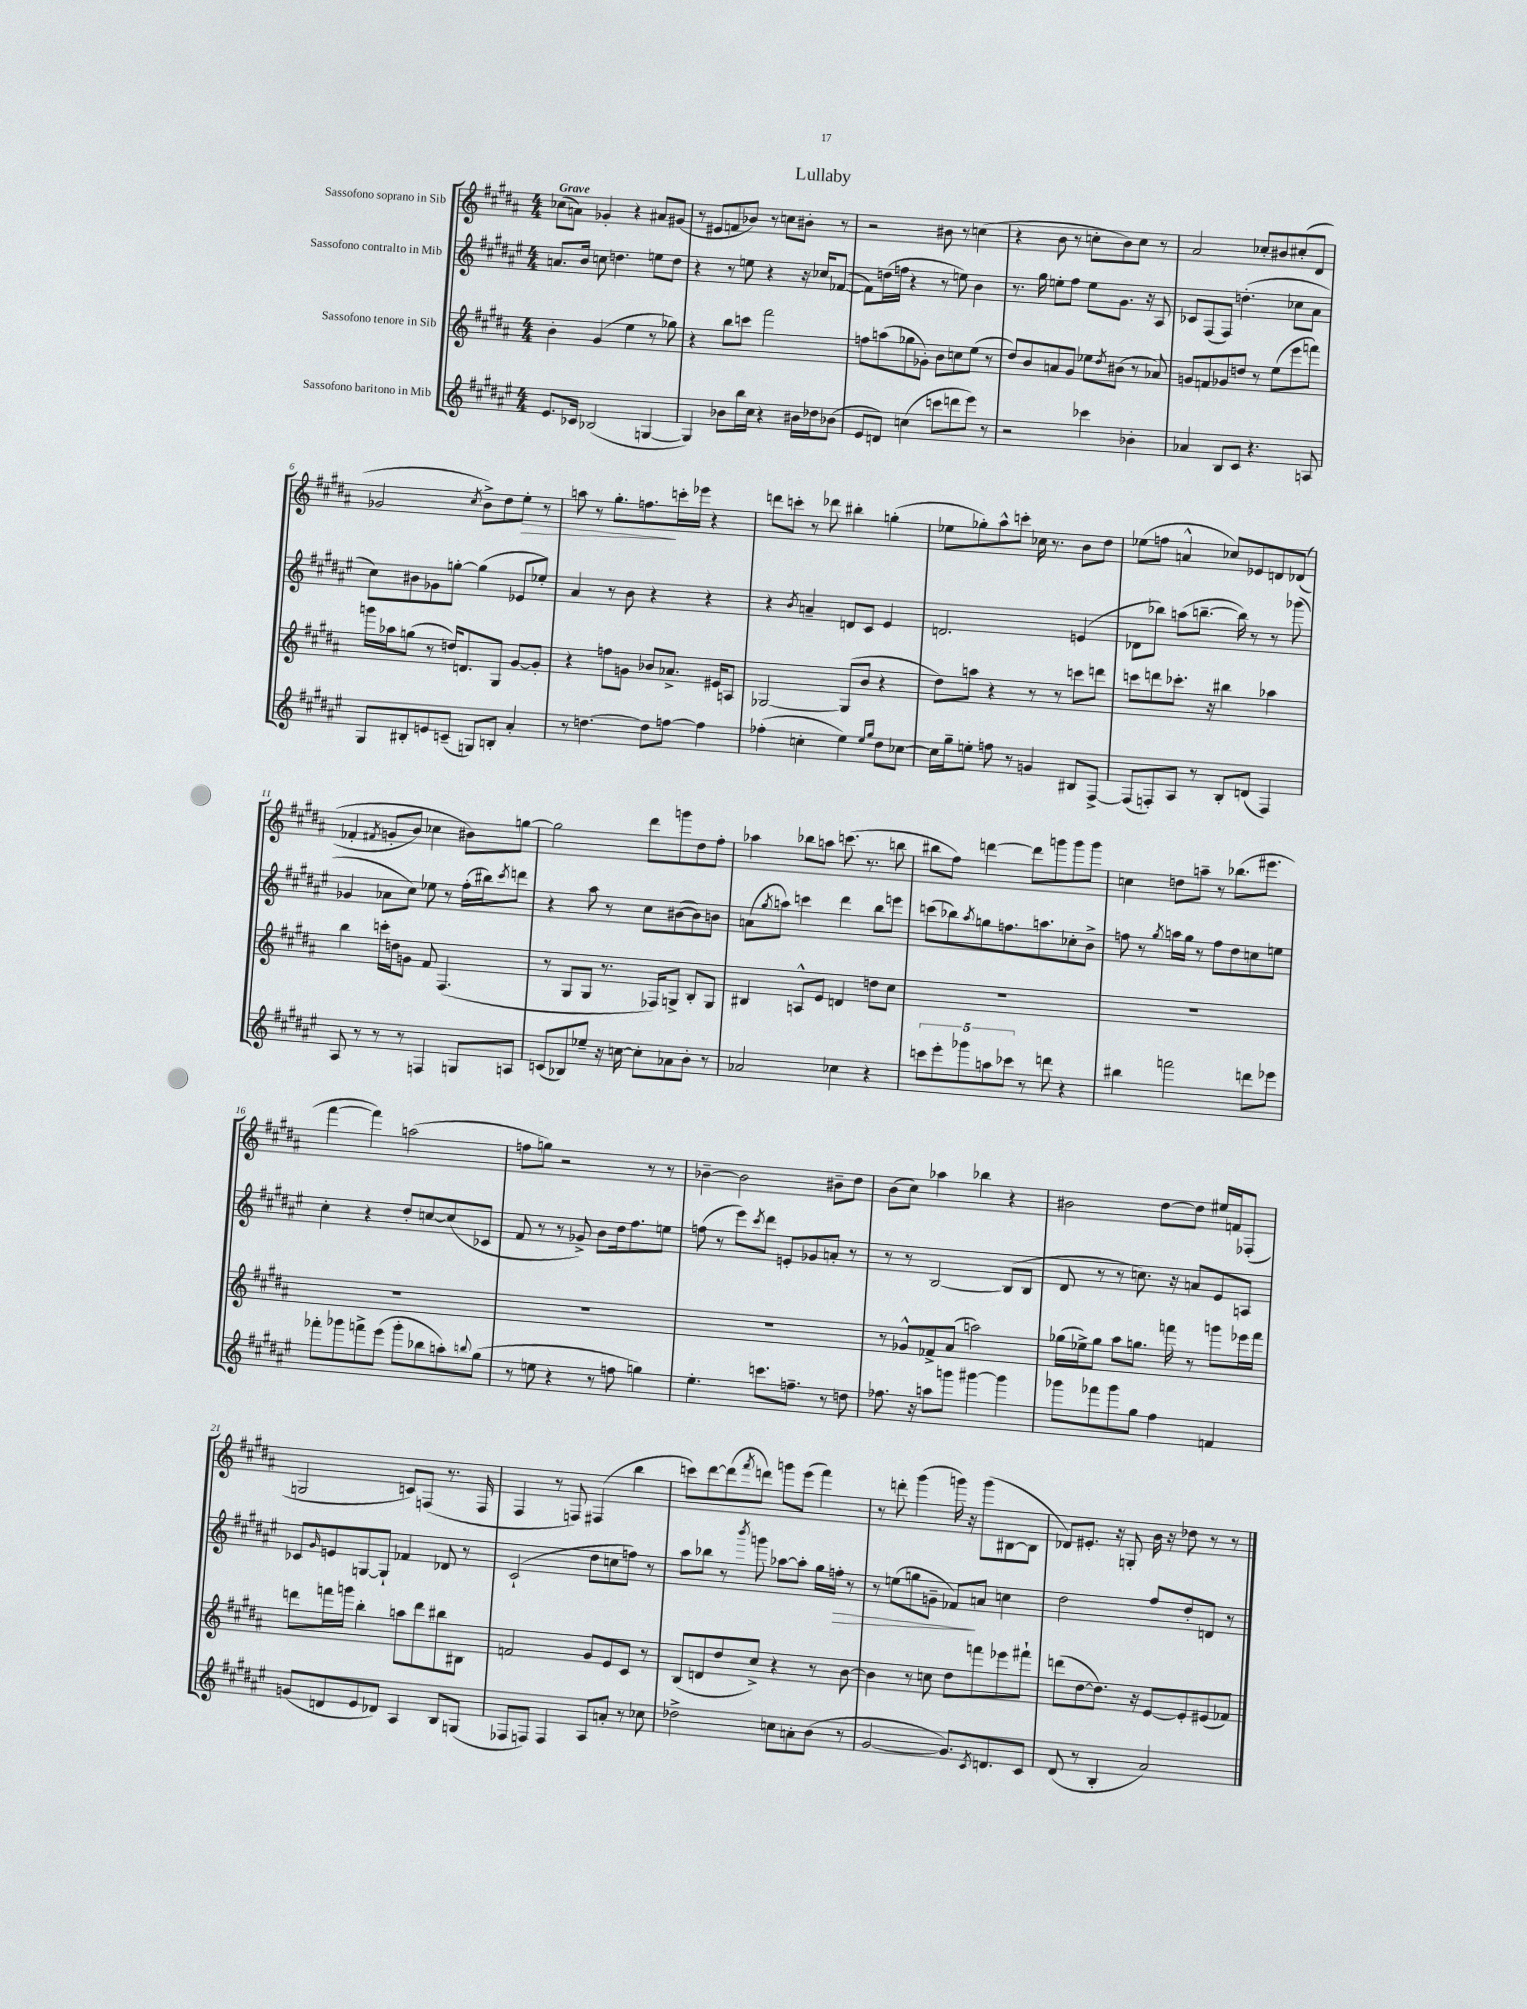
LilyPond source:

\header { title = "Lullaby" }
<<
\new StaffGroup <<
\new Staff = "s0" \with { instrumentName = "Sassofono soprano in Sib" } {
    \clef treble \key b \major \numericTimeSignature \time 4/4 \tempo "Grave"
    ces''8( a'8) ges'4-. r4 ais'8 gis'8( |
    r8 eis'8 f'8 bes'8) r8 c''8 bis'8-. r8 |
    r2 bis'8 r8 c''4( |
    r4 b'8 r8 c''8-. b'8) c''8 r8 |
    ais'2 ces''8-. bis'8 cis''8-.( dis'8 |
    ges'2 \acciaccatura { cis''8 } b'8->) dis''8 e''8-.\> r8 |
    a''8 r8 gis''8.-. f''8.\! c'''16-. ees'''16 r4 |
    d'''8 c'''8-. r8 des'''8 bis''4-. g''4-.( |
    ees''8 ges''8-.) ais''8-^ c'''8-. ces''16 r8. b'8 dis''8 |
    ees''8( f''8 a'4-^ ces''8) ees'8 d'8 des'8(\( |
    fes'4-. \acciaccatura { fis'8 } g'8-. b'8) ces''4 bis'8\) g''8~ |
    g''2 dis'''8 g'''8 dis''8 fis''8-. |
    aes''4 bes''8 a''8 c'''8.( r8. b''8 |
    bis''8 fis''8) d'''4~ d'''8 g'''8 g'''8 g'''8 |
    c''4 d''8 a''8-- r8 bes''8.( eis'''8. |
    fis'''4~ fis'''4) a''2( |
    f''8 g''8) r2 r8 r8 |
    bes'4~-- bes'2 bis'8-- dis''8 |
    b'8( cis''8) aes''4 bes''4 r4 |
    bis'2 dis''8~ dis''8 eis''16 f'16 fes8-.( |
    g2 c'8) f8( r8. f16 |
    fis4 r8 f8) fis4( b''4 |
    c'''8) dis'''8~ dis'''8( \acciaccatura { fis'''8 } d'''8) g'''8 e'''8( fis'''4) |
    r8 d'''8-. gis'''4( g'''16) r16 g'''8( bis8~ bis8 |
    des'8) eis'8.-. r16 g8-. b'16 r16 des''8 r8 r8 \bar "|." |
}
\new Staff = "s1" \with { instrumentName = "Sassofono contralto in Mib" } {
    \clef treble \key fis \major \numericTimeSignature \time 4/4
    a'8. b'16 c''8 d''4. e''8 d''8 |
    r4 r8 e''8 r4 r16 ces''16 fes'8~( |
    fes'8) d''16( f''16 r4 r8 e''8) b'4 |
    r8. gis''16 e''8-. fis''8 e''8 gis'8. r16 ais8 |
    ces'8 fis8( fis8) d''4.-.( ces''8 ais'8 |
    cis''8) bis'8 ges'8 g''8~-. g''4( ees'8 ees''8-.) |
    ais'4 r8 b'8 r4 r4 |
    r4 \acciaccatura { b'8 } a'4-- d'8 cis'8 eis'4 |
    d'2. e'4( |
    des'8 bes''8) a''8( b''8.~-- b''16) r8 r8 ges'''8( |
    ges'4 aes'8 cis''8) ees''8 r8 fis''16-.( bis''16) \acciaccatura { cis'''8 } d'''8 |
    r4 ais''8 r8 cis''8 bis'8~( bis'8) b'8 |
    a'8( \acciaccatura { gis''8 } a''8) c'''4 dis'''4 b''8 e'''8 |
    c'''8( bes''8) \acciaccatura { ais''8 } g''8 f''8. a''8. ces''8-. b'8-> |
    f''8 r8 \acciaccatura { gis''8 } a''16 gis''16 r8 f''8 dis''8 c''8 e''8 |
    cis''4-. r4 dis''8-. c''8~ c''8( ces'8 |
    fis'8 r8 r8 ges'8->) b'8 dis''16 fis''8. e''8 |
    f''8( r8 eis'''8) \acciaccatura { cis'''8 } dis'''8 e'8-. ges'8 a'8-. r8 |
    r8 r8 b2~ b8( b8 |
    dis'8 r8 r8 c''8.) r16 a'8 eis'8 a8 |
    ces'8 \grace { gis'16 } e'8 g8~ g8-! fes'4 des'8 r8 |
    cis'2-!( dis''8 c''8 f''8) r8 |
    ais''8 bes''8 r8 \acciaccatura { b'''8 } g'''8 aes''8~ aes''8-. gis''16 f''16-.\> r8 |
    r8 e''8( g''8 g'8-- fes'8\!) a'8 c''4 |
    dis''2 fis''8 dis''8-. d'8 r8 \bar "|." |
}
\new Staff = "s2" \with { instrumentName = "Sassofono tenore in Sib" } {
    \clef treble \key b \major \numericTimeSignature \time 4/4
    b'4-. gis'4( e''4 r8 ges''8) |
    r4 b''8 c'''8 fis'''2 |
    f''8 a''8( ges''8 ges'8-.) b'8 c''8 e''8( r8 |
    dis''8) b'8 a'8 gis'8 ees''8 \acciaccatura { dis''8 } bis'8( r8 aes'8) |
    g'8 f'8 ges'8 d''8 r8 e''8( e'''8 f'''8) |
    g'''16 aes''16 g''8( r8 d''16) d'8. gis8 gis'8~ gis'8-. |
    r4 f''8 g'8 bes'8 aes'8.-> eis'16 a8 |
    ges2~ ges8( b'8 r4 |
    dis''8) a''8 r4 r8 r8 c'''8 d'''8 |
    c'''8 d'''8 ces'''8.-. r16 bis''4 aes''4 |
    b''4 c'''16-. d''16 g'8 fis'8 fis4.( |
    r8 gis8 gis8 r8. fes16) g8-> b8-. g8 |
    bis4 a8-^ e'8 d'4 d''8 cis''8 |
    R1 |
    R1 |
    R1 |
    R1 |
    R1 |
    r8 ges'8-^ fes'8-> ais'8( a''2) |
    ges''16( ees''16->) ges''8 ais''8 g''8. f'''16 r8 g'''8 ees'''16 f'''16 |
    d'''8 f'''16 g'''16 b''4-. a''8 d'''8 bis''8 bis8 |
    f'2 gis'8 e'8 cis'8 r8 |
    b8( d'8 dis''8 cis''8->) r4 r8 b'8~ |
    b'4 r8 c''8 dis''8 f'''8 ees'''8 fis'''8-! |
    d'''8( dis''8~ dis''8.) r16 e'8~ e'8-. eis'8( fes'8) \bar "|." |
}
\new Staff = "s3" \with { instrumentName = "Sassofono baritono in Mib" } {
    \clef treble \key fis \major \numericTimeSignature \time 4/4
    eis'8. ces'16 bes2( g4~ |
    g4) bes'8 b''16 cis''16 r4 bis'16 des''16 bes'8( |
    eis'8 d'8) c''4( c'''8 d'''8 eis'''8) r8 |
    r2 ces'''4 bes'4-. |
    aes'4 b8 cis'8 r4. a8 |
    gis8 bis8-. e'8 c'8--( g8) b8-. ais'4-. |
    r8 d''4.~ d''8 f''8~ f''4 |
    fes''4-.( c''4-. eis''4) \grace { eis''16 gis''16 } dis''8 ces''8~ |
    ces''16 gis''16-- e''8-. f''8 r8 g'4 bis8 fis8~-> |
    fis8( f8-.) ais8 r8 b8-. d'8( f4) |
    ais8 r8 r8 r8 f4 g8 a8 |
    c'8( bes8) ees''8-- r16 c''16~ c''8-. aes'8 b'8-. r8 |
    aes'2 ces''4 r4 |
    \tuplet 5/4 { c'''8 eis'''8-. ges'''8 a''8 ces'''8 } r8 d'''8 r4 |
    bis''4 f'''2 d'''8 ees'''8 |
    fes'''8-. ges'''8 f'''8-> eis'''8( ges'''8-. bes''8 a''8-.) \appoggiatura { b''8 } gis''8( |
    r8 e''8 r4 r8 f''8 g''4) |
    eis''4.-. c'''8. f''8.-- r8 d''8 |
    fes''8. r16 a''8 g'''8 gis'''4~ gis'''4 |
    ges'''8 fes'''8 ges'''8 gis''8 fis''4 f'4 |
    g'8( d'8 eis'8 des'8) ais4 b8 g8( |
    fes8 f8) f4 ais8 a'8-. r8 ces''8 |
    des''2-> c''8 a'8-. b'8( r8 |
    gis'2~ gis'8.) \acciaccatura { cis'8 } d'8. cis'8 |
    dis'8( r8 b4-. ais'2) \bar "|." |
}
>>
>>
